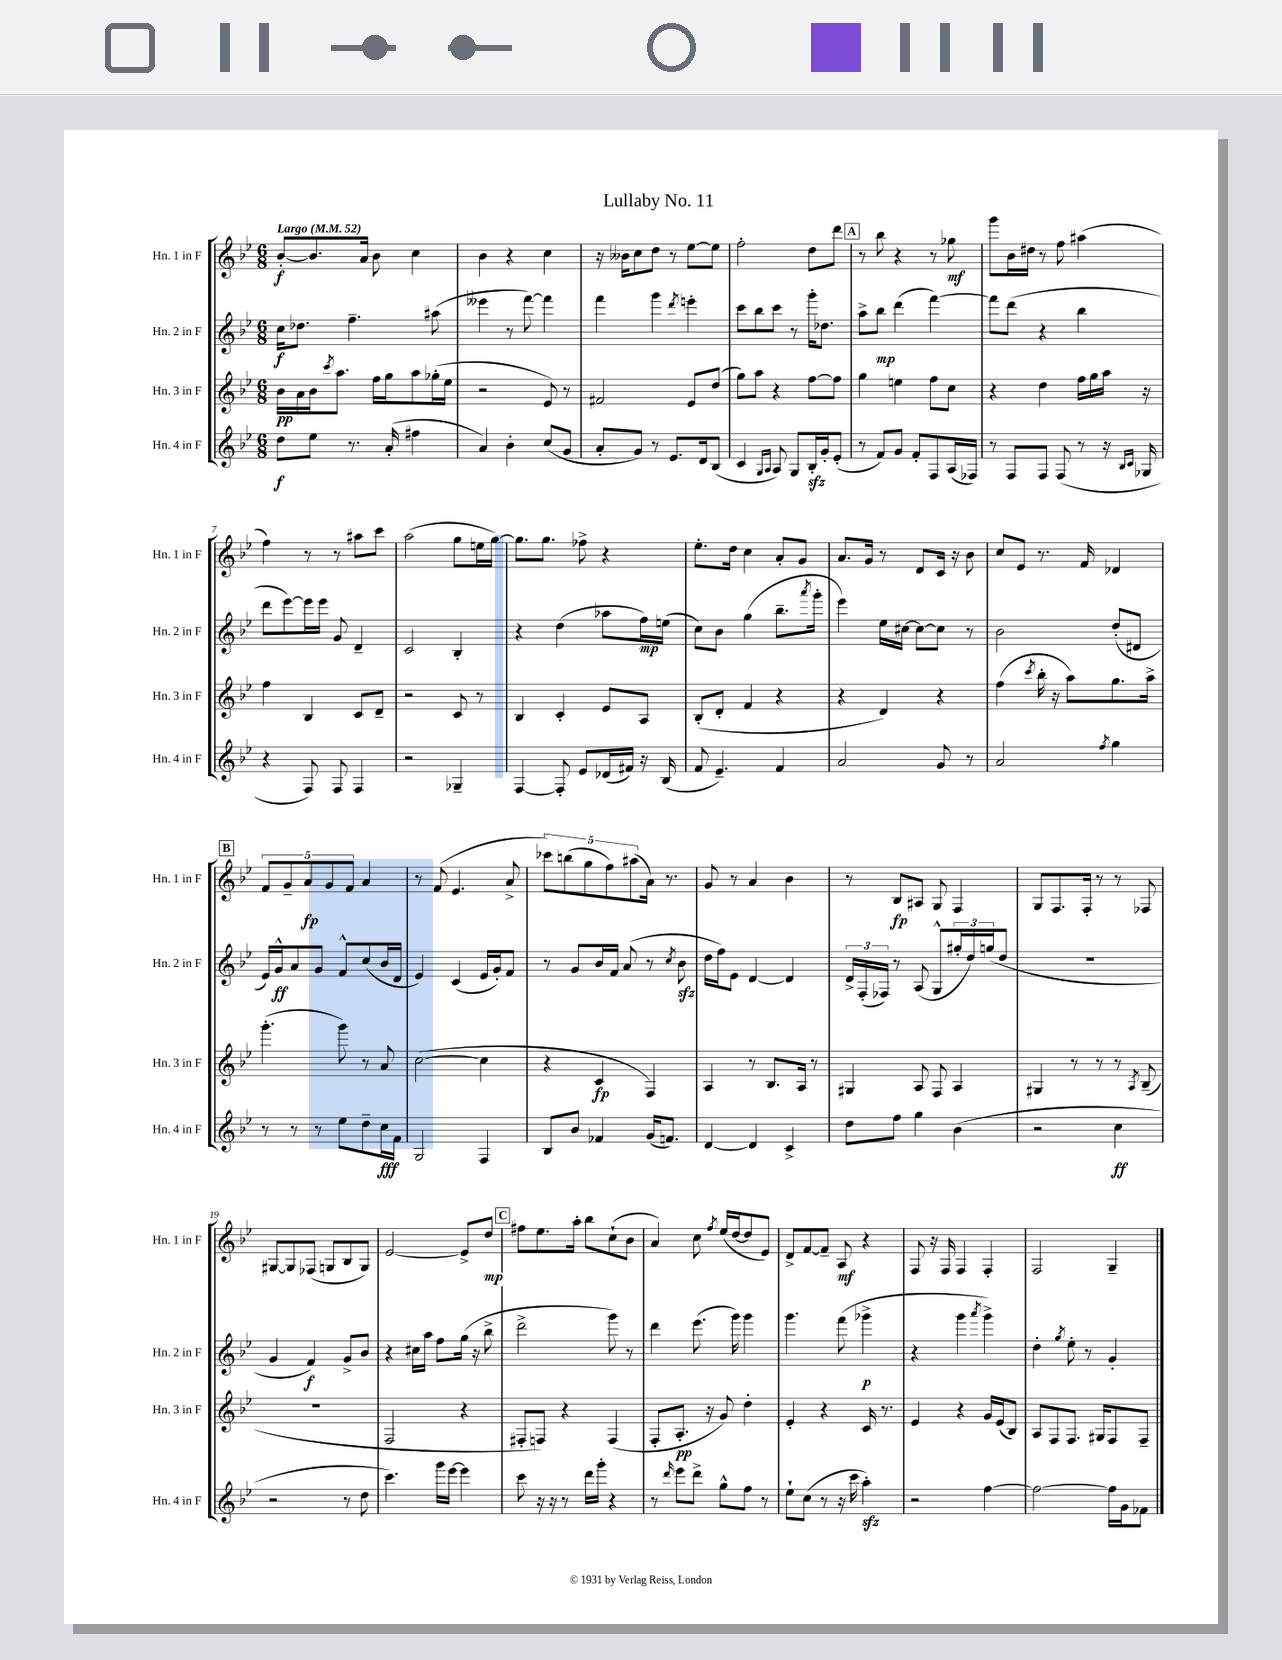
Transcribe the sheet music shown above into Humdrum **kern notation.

**kern	**kern	**kern	**kern
*staff4	*staff3	*staff2	*staff1
*clefG2	*clefG2	*clefG2	*clefG2
*k[b-e-]	*k[b-e-]	*k[b-e-]	*k[b-e-]
*M6/8	*M6/8	*M6/8	*M6/8
*MM52	*MM52	*MM52	*MM52
8dd	16b-	16cc	[8b-'
.	16a	8.dd-	.
8ee-	16b-	.	8.b-]
.	8qccc	.	.
.	8.aa	.	.
8.r	.	4.ff~	.
.	.	.	16a
.	16ff	.	8b-
(16a'	16gg	.	.
4ff#	8aa	.	4cc
.	(16gg-'	(8aa#	.
.	16ee-	.	.
=	=	=	=
4a)	2r	4eee--	4b-
4b-'	.	8r	4r
.	.	[8fff)	.
(8cc	8e-)	4fff]	4cc
8g	8r	.	.
=	=	=	=
8a'	2f#	4fff	16r
.	.	.	16b--
8g)	.	.	8cc
8r	.	4ggg	8dd
8.e-	.	.	8r
.	.	8qddd	.
.	8e-	4eee'	[8ee-
16d	.	.	.
(8B-	(8dd	.	8ee-]
=	=	=	=
4c	8gg)	8ccc	2ff'
.	8aa	8bb-	.
16qqG	.	.	.
16qqA	.	.	.
8A)	4r	8ccc	.
8G	.	8r	.
16B-'	[8ff	16ggg'	8dd
16g'	.	8.dd-	.
(8e-'	8ff]	.	8ddd
=	=	=	=
8r	4gg	8aa^	8r
8f)	.	8bb-	8bb-
8g	4ee	(4ddd	4r
8f'	.	.	.
8F	8ff	[4fff)	8r
(16A	8cc	.	8gg-
16F-)	.	.	.
=	=	=	=
8r	4r	8fff]	8ggg
8F	.	(8ddd	16b-
.	.	.	16dd#
8F	4dd	4r	8r
(8F	.	.	8ff
8r	16ff	4bb-	(4aa#
.	16gg	.	.
16r	16aa	.	.
16qqB-	.	.	.
16qqc	.	.	.
16G-	16r	.	.
=	=	=	=
4r	4ff	8ddd	4ff)
.	.	[8eee-)	.
8F)	4B-	16eee-]	8r
.	.	16eee-	.
8F	.	8g	8r
4F	8c	4d~	8aa#
.	8d~	.	8ccc
=	=	=	=
2r	2r	2c	(2aa
4G-~	8c	4B-'	8gg
.	8r	.	16ee
.	.	.	[16gg)
=	=	=	=
[4F	4B-	4r	8.gg]
.	.	.	8.gg
8F']	4c'	(4dd	.
8e-	.	.	8ff-^
(16d-	8e-	8aa-	4r
16f#)	.	.	.
16r	8A	16ff)	.
(16B-	.	(16ee	.
=	=	=	=
8f	(8B-'	8cc)	8.ee-'
4.e-~)	8d'	8b-	.
.	.	.	16dd
.	4f	(4gg	4cc
4f	4r	8.bb-~	8a'
.	.	.	8g
.	.	8qaaa	.
.	.	16ggg'	.
=	=	=	=
2a	4r	4eee-)	8.a
.	.	.	16g
.	4d)	16ee-	8r
.	.	[16cc#	.
.	.	8cc#_	8d
8g	4r	8cc#]	16c
.	.	.	16r
8r	.	8r	8b-
=	=	=	=
2a	(4ff	2b-	8cc
.	.	.	8e-
.	8qccc	.	.
.	16bb-'	.	8.r
.	16r	.	.
.	8aa)	.	.
.	.	.	16f
8qff	.	.	.
4gg	8.gg	(8dd'	4d-
.	.	8d#	.
.	16aa^	.	.
=	=	=	=
8r	(4.ggg'	16e-)	10f
.	.	16g^^	.
.	.	.	10g~
8r	.	8a	.
.	.	.	10a
8r	.	8g	.
.	.	.	10g
8ee-	8ggg)	8f^^	.
.	.	.	10f
8dd~	8r	(8cc	4a
16cc	8a	16b-	.
16f	.	16d	.
=	=	=	=
2G	([2cc	4e-)	8r
.	.	.	(8f
.	.	(4c	4.e-
4F	4cc]	16e-	.
.	.	16g')	.
.	.	8f	8a^
=	=	=	=
8B-	4r	8r	10ccc-)
.	.	.	(10bb
8b-	.	8g	.
.	.	.	10gg
4f-	4c	16b-	.
.	.	.	10ff)
.	.	16f	.
.	.	(8a	.
.	.	.	(10aa#
(16g	4F)	8r	16a)
8.f)	.	.	8.r
.	.	8qcc	.
.	.	8b-	.
=	=	=	=
[4d	4A	16dd	8g
.	.	16ff)	.
.	.	8e-	8r
4d]	8r	[4d	4a
.	8.B-	.	.
4c^	.	4d]	4b-
.	16A	.	.
.	8r	.	.
=	=	=	=
8dd	4G#	24d^	8r
.	.	(24F'	.
.	.	24F-)	.
8ff	.	8r	8B-
4gg	8A	(8A	8A#
.	8F	8G^^	8G
(4b-	4A	24gg#'	4F
.	.	24dd)	.
.	.	(24gg	.
.	.	8dd	.
=	=	=	=
2r	4G#	2.r	8G
.	.	.	8.F
.	8r	.	.
.	.	.	16F'
.	8r	.	8r
4cc	8r	.	8r
.	8qA	.	.
.	(8B-~	.	8F-
=	=	=	=
2r	2.r	4g	[8G#
.	.	.	8G#]
.	.	4f)	(8F-
.	.	.	8G
8r	.	8g^	8B-
8dd	.	8b-	8G)
=	=	=	=
4.ccc)	2F	4r	[2e-
.	.	16cc#	.
.	.	16aa	.
16ggg	.	8ff	.
[16eee-	.	.	.
4eee-]	4r	(16gg	8e-^]
.	.	16r	.
.	.	8bb-^	8dd
=	=	=	=
8ccc	8F#'	2ddd^	8ff#
16r	8F)	.	8.ee-
16r	.	.	.
8r	4r	.	.
.	.	.	16aa'
16ddd	.	.	8bb-
16ggg'	.	.	.
4r	(4F	8ggg)	(8cc`
.	.	8r	8b-
=	=	=	=
8r	8F'	4ddd	4a)
16qqddd	.	.	.
8eee-	8.A'	.	.
8ddd^	.	(8.eee-	8cc
.	16r	.	.
.	.	.	8qff
8gg^^	8g)	.	(16ee-
.	.	16ggg)	[16dd
8ff	4dd'	4ggg	8dd]
8r	.	.	8e-)
=	=	=	=
8ee-`	4e-'	4.ggg	8d^
(8cc	.	.	[8f
8r	4r	.	8f~]
16r	.	(8fff	8A
16ccc	.	.	.
4aa')	16c	4ggg-^	4r
.	8.r	.	.
=	=	=	=
2r	4e-	4r	8F
.	.	.	16r
.	.	.	16F
.	4r	4ggg	4F
.	.	8qaaa	.
[4ff	16g	4ggg^)	4F'
.	(16e-	.	.
.	8B-)	.	.
=	=	=	=
2ff_	8A	4dd'	2F
.	8F	.	.
.	.	8qgg	.
.	8.F	8ee-'	.
.	.	8r	.
.	16G#	.	.
16ff]	8F	4g'	4G~
16g	.	.	.
8f-	8F~	.	.
==	==	==	==
*-	*-	*-	*-
